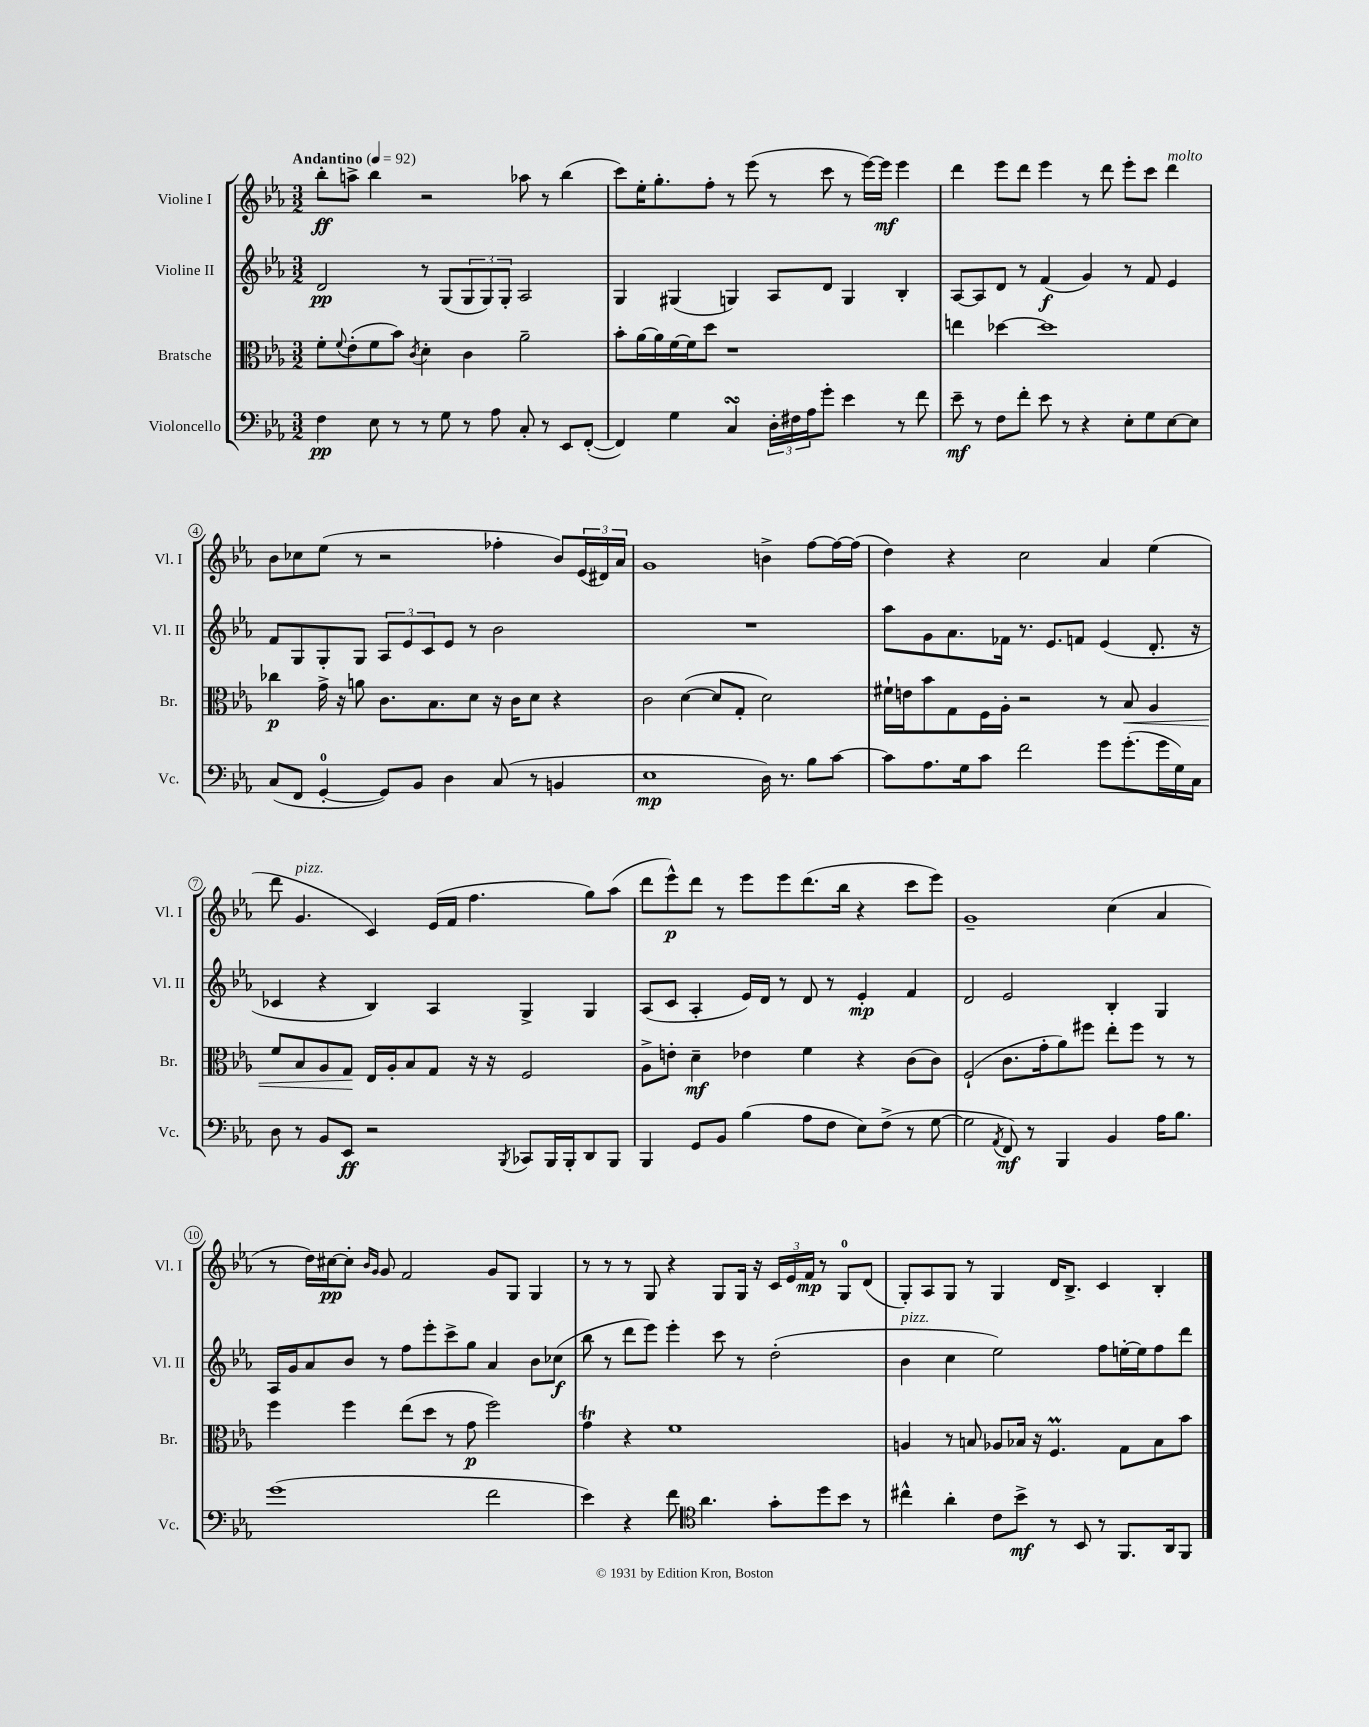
<<
\new StaffGroup <<
\new Staff = "s0" \with { instrumentName = "Violine I" shortInstrumentName = "Vl. I" } {
    \clef treble \key ees \major \numericTimeSignature \time 3/2 \tempo "Andantino" 4 = 92
    bes''8-.\ff a''8-> bes''4 r2 aes''8 r8 bes''4( |
    c'''8) ees''16-. g''8.-. f''8-. r8 ees'''8( r8 c'''8 r8 ees'''16~) ees'''16\mf ees'''4 |
    d'''4 ees'''8 d'''8 ees'''4 r8 d'''8 ees'''8-. c'''8 d'''4^\markup { \italic "molto" } |
    bes'8 ces''8 ees''8( r8 r2 fes''4-. bes'8) \tuplet 3/2 { ees'16( dis'16) aes'16 } |
    g'1 b'4-> f''8~ f''16~ f''16( |
    d''4) r4 c''2 aes'4 ees''4( |
    d'''8 g'4.^\markup { \italic "pizz." } c'4) ees'16( f'16 f''4. g''8) aes''8( |
    d'''8 ees'''8-^\p) d'''8 r8 ees'''8 ees'''8 d'''8.( bes''16 r4 c'''8 ees'''8) |
    g'1-- c''4( aes'4 |
    r8 d''16) cis''16~\pp cis''8-. \grace { bes'16 g'16 } g'8 f'2 g'8 g8 g4 |
    r8 r8 r8 g8 r4 g8 g16 r16 \tuplet 3/2 { c'16 ees'16 f'16\mp } r8 g8-0 d'8( |
    g8-.) aes8 g8 r8 g4 d'16 bes8.-> c'4 bes4-. \bar "|." |
}
\new Staff = "s1" \with { instrumentName = "Violine II" shortInstrumentName = "Vl. II" } {
    \clef treble \key ees \major \numericTimeSignature \time 3/2
    d'2\pp r8 g8( \tuplet 3/2 { g8 g8) g8-. } aes2 |
    g4 gis4( g4) aes8 d'8 g4 bes4-. |
    aes8~ aes8 d'8 r8 f'4\f( g'4) r8 f'8 ees'4 |
    f'8 g8 g8-. g8 \tuplet 3/2 { aes8 ees'8 c'8 } ees'8 r8 bes'2 |
    R1. |
    aes''8 g'8 aes'8. fes'16 r8. ees'8. f'8 ees'4( d'8.-. r16 |
    ces'4 r4 bes4) aes4 g4-> g4 |
    aes8( c'8 aes4-. ees'16) d'16 r8 d'8 r8 ees'4-.\mp f'4 |
    d'2 ees'2 bes4-. g4 |
    aes16 g'16 aes'8 bes'8 r8 f''8 ees'''8-. c'''8-> g''8 aes'4 bes'8 ces''8\f( |
    bes''8 r8 d'''8 ees'''8) ees'''4-. c'''8 r8 d''2-.( |
    bes'4^\markup { \italic "pizz." } c''4 ees''2) f''8 e''16~-. e''16 f''8 d'''8 \bar "|." |
}
\new Staff = "s2" \with { instrumentName = "Bratsche" shortInstrumentName = "Br." } {
    \clef alto \key ees \major \numericTimeSignature \time 3/2
    f'8-. \appoggiatura { f'8 } ees'8-.( f'8 bes'8) \acciaccatura { c'8 } d'4-. c'4 aes'2-- |
    bes'8-. aes'16~ aes'16 f'16~ f'16 d''8 r1 |
    e''4 des''4~ des''1 |
    ces''4\p g'16-> r16 a'8 c'8. bes8. d'8 r16 c'16 d'8 r4 |
    c'2 d'4~( d'8 g8-. d'2) |
    fis'16-! e'16 bes'8 g8 f16 aes16-. r2 r8 bes8\< aes4 |
    f'8 bes8 aes8 g8\! ees16 aes16-. bes8 g8 r16 r16 f2 |
    aes8-> e'8-. d'4--\mf ees'4 f'4 r4 c'8( c'8) |
    f2-!( c'8. g'16-. aes'8) fis''8 ees''8-. fis''8 r8 r8 |
    f''4 f''4 ees''8( d''8 r8 g'8\p f''2) |
    g'4\trill r4 f'1 |
    a4 r8 b8 aes8 bes16 r16 f4.\prall g8 bes8 bes'8 \bar "|." |
}
\new Staff = "s3" \with { instrumentName = "Violoncello" shortInstrumentName = "Vc." } {
    \clef bass \key ees \major \numericTimeSignature \time 3/2
    f4\pp ees8 r8 r8 g8 r8 aes8 c8-. r8 ees,8 f,8~-.( |
    f,4) g4 c4\turn \tuplet 3/2 { d16-. fis16 aes16 } g'8-. ees'4 r8 f'8 |
    ees'8--\mf r8 f8 f'8-. ees'8 r8 r4 ees8-. g8 ees8~ ees8 |
    c8( f,8 g,4-0~-. g,8) bes,8 d4 c8( r8 b,4 |
    ees1\mp d16) r8. bes8 c'8~ |
    c'8 aes8. g16 c'8 f'2 g'8 g'8.-.( g'16 g16) c16 |
    d8 r8 bes,8 ees,8\ff r2 \acciaccatura { bes,,8 } ces,8 bes,,16 bes,,16-. d,8 bes,,8 |
    bes,,4 g,8 bes,8 bes4( aes8 f8 ees8) f8->( r8 g8~ |
    g2 \acciaccatura { aes,8 } f,8\mf) r8 bes,,4 bes,4 aes16 bes8. |
    g'1( f'2 |
    ees'4) r4 f'8 \clef tenor aes'4. g'8-. d''8 bes'8 r8 |
    cis''4-^ aes'4-. c'8 bes'8->\mf r8 bes,8 r8 f,8. aes,16 f,8 \bar "|." |
}
>>
>>
\layout { \context { \Score \override BarNumber.stencil = #(make-stencil-circler 0.1 0.3 ly:text-interface::print) } }
